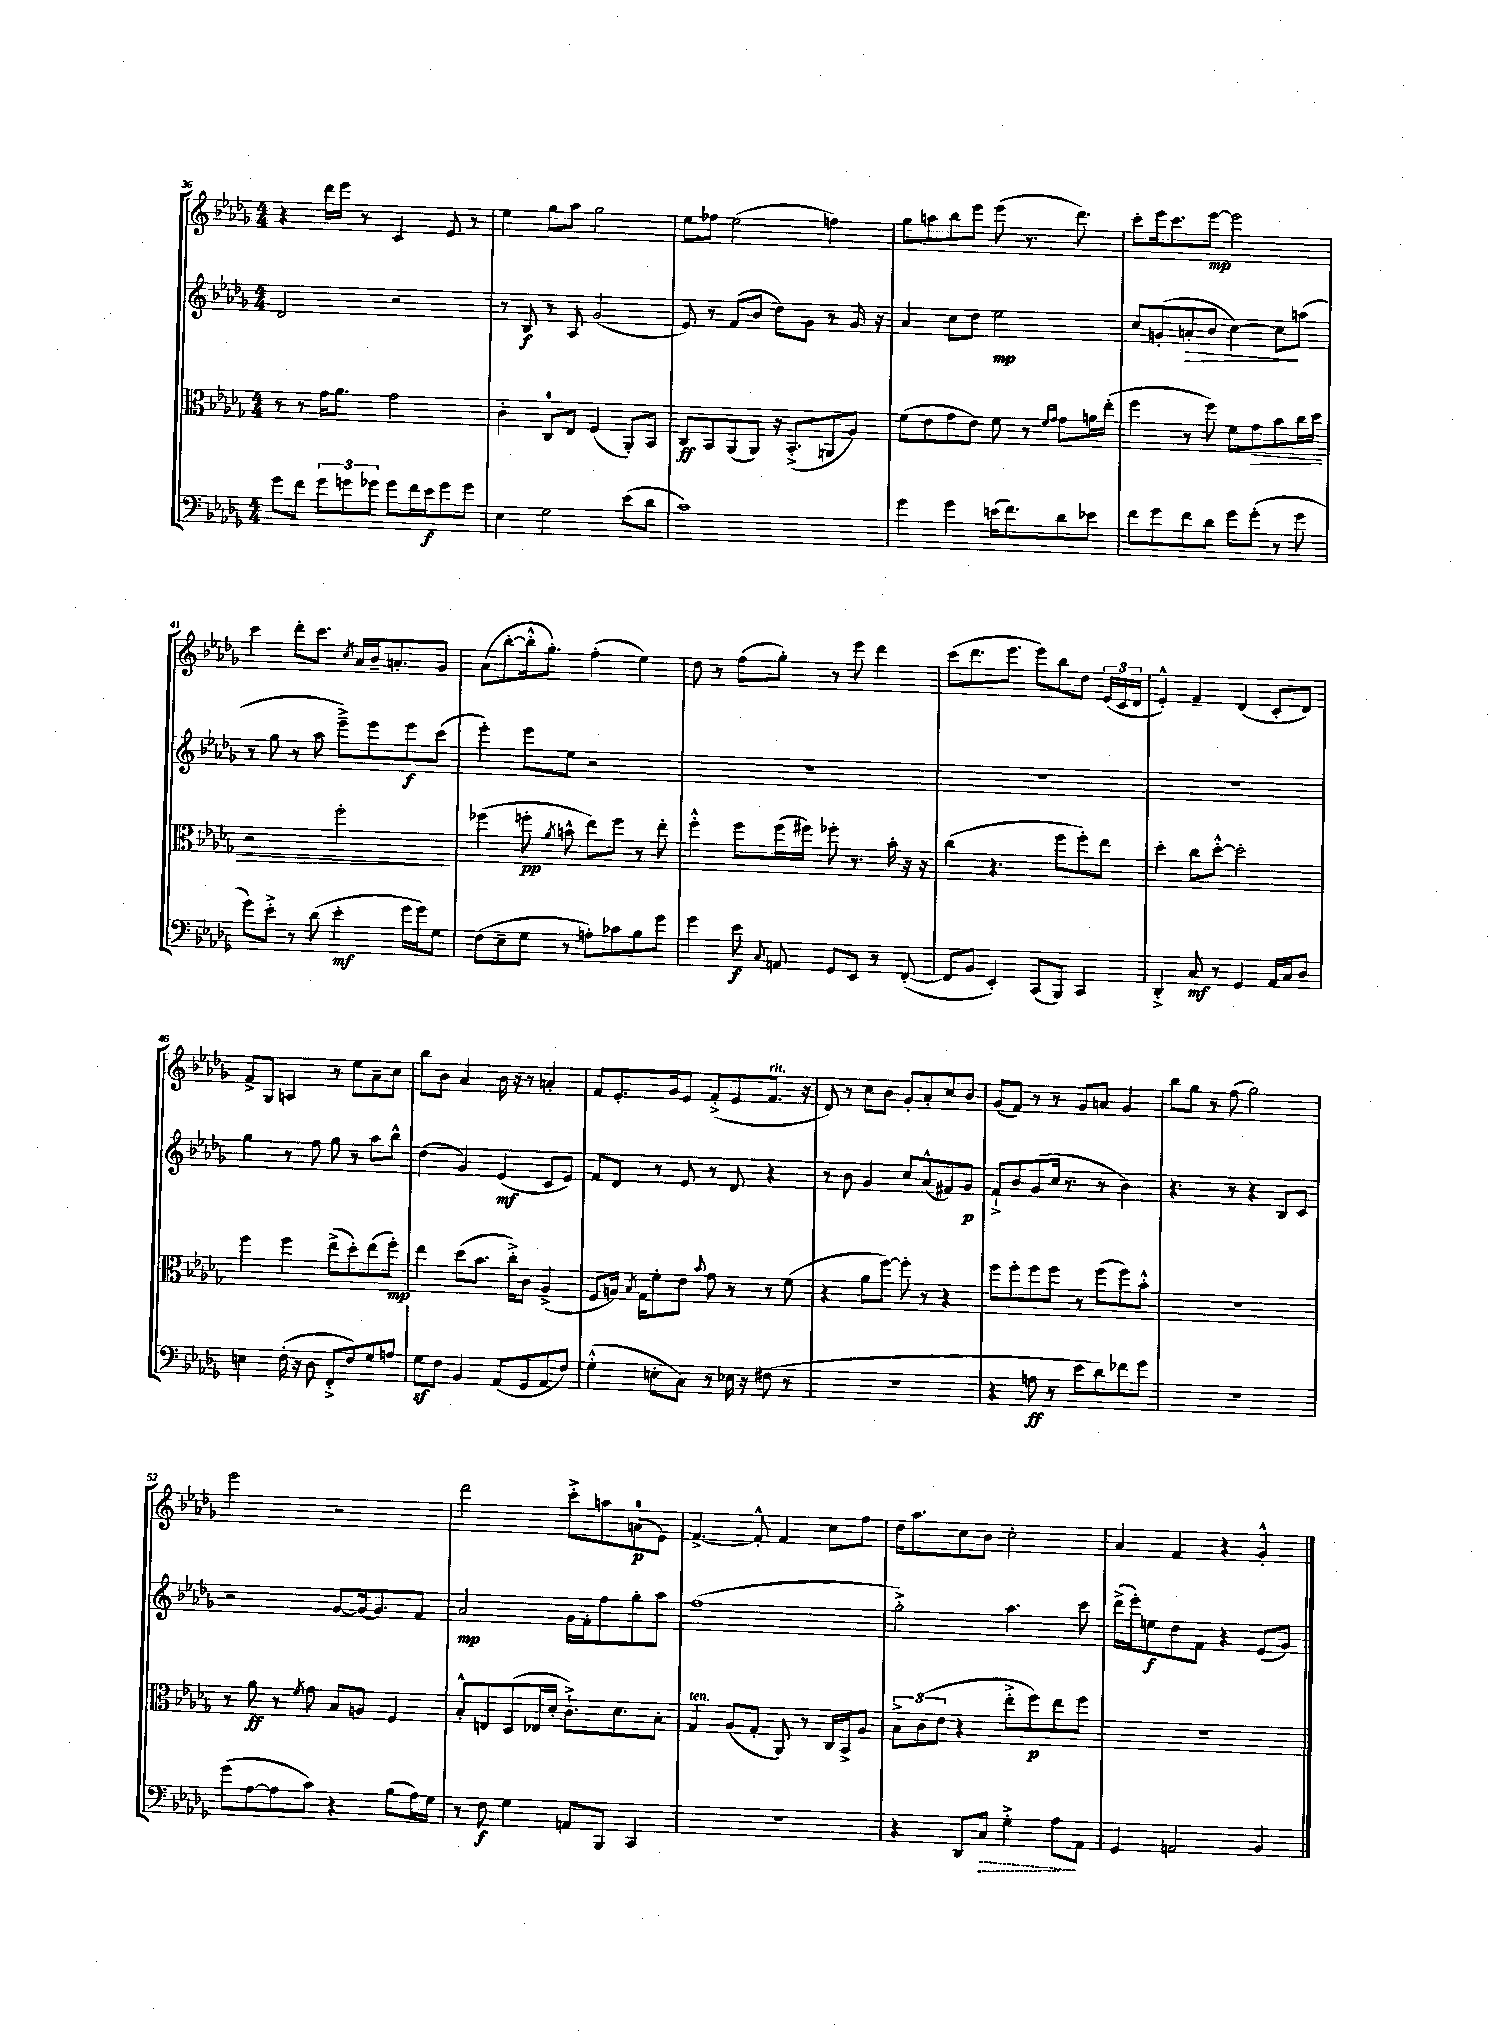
<<
\new StaffGroup <<
\new Staff = "s0" {
    \clef treble \key des \major \numericTimeSignature \time 4/4
    \autoBeamOff r4 des'''16[ ees'''16] r8 c'4 ees'8 r8 |
    ees''4 ges''8[ aes''8] ges''2 |
    ees''8[ fes''8] ees''2( f''4) |
    ges''8[ a''8 bes''8 ees'''8] ees'''8( r8. des'''8.) |
    c'''8[-. ees'''16 c'''8. ees'''8]~\mp ees'''2 |
    c'''4 des'''8[-. c'''8.] \acciaccatura { c''8 } aes'16[ bes'16-- a'8.-. ges'8] |
    aes'8[( bes''8~-. bes''16-.-^ ges''8.]-.) f''4-.( ees''4) |
    des''8 r8 f''8[( ges''8]-.) r8 ees'''8 des'''4 |
    c'''8[( des'''8. ees'''8.] ees'''8[) bes''8 des''8] \tuplet 3/2 { ees'16[( c'16 des'16] } |
    ees'4-.-^) f'4-- des'4( c'8[-. des'8]) |
    f'8[-> ges8] a4 r8 ees''8[ aes'8-- c''8] |
    bes''8[ bes'8] aes'4 bes'16 r16 r8 a'4-. |
    f'8[ ees'8.-. ges'16 ees'8] f'8[-.->( ees'8 f'8.]^\markup { \italic "rit." } r16 |
    des'8) r8 c''8[ bes'8] ges'8[-. aes'8-. c''8 bes'8] |
    ges'8[( f'8]) r8 r8 ges'8[ a'8] ges'4 |
    bes''8[ ges''8] r8 f''8( ges''2) |
    ees'''2 r2 |
    des'''2 c'''8[-.-> a''8 a'8-0\p( ees'8]) |
    f'4.~-> f'8-.-^ f'4 c''8[ f''8] |
    des''16[ aes''8. c''8 bes'8] c''2-. |
    aes'4 f'4 r4 ges'4-.-^ \bar "|." |
}
\new Staff = "s1" {
    \clef treble \key des \major \numericTimeSignature \time 4/4
    \autoBeamOff des'2 r2 |
    r8 bes8\f r8 aes8 ges'2( |
    ees'8) r8 f'8[( bes'8] des''8[) ges'8] r8 ges'16 r16 |
    aes'4 c''8[ des''8] ees''2\mp |
    c''8[ g'8-.( a'8-.\> bes'8] c''4~) c''8[\! a''8]( |
    r8 ges''8 r8 aes''8 ees'''8[--->) ees'''8 ees'''8\f c'''8]( |
    ees'''4-.) ees'''8[ ees''8] r2 |
    R1 |
    R1 |
    R1 |
    ges''4 r8 f''8 ges''8 r8 aes''8[ bes''8]-^ |
    des''4( ges'4) ees'4\mf( c'8[ ees'8]) |
    f'8[ des'8] r8 ees'8 r8 des'8 r4 |
    r8 bes'8 ges'4 c''8[ aes'8-^( fis'8) ges'8]\p |
    f'8[-!-> bes'8 ges'8( c''16] r8. r8 bes'4) |
    r4. r8 r4 bes8[ c'8] |
    r2 ges'8[~ ges'16~ ges'8. f'8] |
    aes'2\mp ges'16[ f'16-. f''8 ges''8-. aes''8] |
    f''1( |
    ges''2-.->) aes''4. c'''8 |
    des'''16[->( ees'''16-.) e''8\f des''8 f'8] r4 ees'8[( ges'8]) \bar "|." |
}
\new Staff = "s2" {
    \clef alto \key des \major \numericTimeSignature \time 4/4
    \autoBeamOff r8 r8 ges'16[ aes'8.] ges'2 |
    c'4-. c8[-0 ees8] f4( aes,8[-.) bes,8] |
    c8[\ff bes,8 aes,8( aes,8]) r16 bes,8.[-.->( a,8 aes8]) |
    f'8[( ees'8 ges'8 ees'8]) f'8 r8 \grace { f'16[ ges'16] } ges'8[ a'16 ees''16]-.( |
    f''4 r8 f''8) f'8[ ges'8\> bes'8 c''16 des''16] |
    r2 f''2-.\! |
    fes''4( f''8-.\pp \acciaccatura { aes'8 } b'8-^ ees''8[) f''8] r8 ees''8-. |
    f''4-.-^ f''8[ f''16( fis''16]) fes''8-. r8. bes'16-. r16 r16 |
    c''4( r4. f''8[ f''8-.) ees''8] |
    des''4-. c''8[ des''8]~-.-^ des''2-. |
    f''4 f''4 ees''8[->( des''8-.) ees''8( f''8]-.\mp) |
    ees''4 des''8[( bes'8.] c''16[-.->) c'8] aes4->( |
    f8[ a16]) \acciaccatura { bes8 } ges16[ f'8-. ees'8] \appoggiatura { bes'8 } ges'8 r8 r8 f'8( |
    r4 aes'8[ f''8]~) f''8-. r8 r4 |
    f''8[ f''8-. f''8 f''8] r8 f''8[( f''8) bes'8]-.-^ |
    R1 |
    r8 aes'8\ff r8 \acciaccatura { f'8 } ges'8 bes8[ a8] f4 |
    bes8[-.-^ e8 des8( ees16 des'16]-. c'8.[-!->) des'8. bes8]-. |
    ges4^\markup { \italic "ten." } aes8[( ges8]-. aes,8) r8 c16[ bes,16-> aes8] |
    \tuplet 3/2 { bes8[-> c'8( ees'8] } r4 ees''8[-.-> f''8\p) ees''8 f''8] |
    R1 \bar "|." |
}
\new Staff = "s3" {
    \clef bass \key des \major \numericTimeSignature \time 4/4
    \autoBeamOff ges'8[ f'8] \tuplet 3/2 { ges'8[ g'8 ges'8] } ges'8[ f'16 ees'16\f ges'8 ges'8] |
    ees4 ges2 ees'8[( des'8] |
    c'1) |
    ges'4 ges'4 e'16[( f'8.) des'8 ees'8] |
    f'8[ ges'8 f'8 des'8] ges'8[ ges'8]-.( r8 ges'8 |
    ges'8[) ees'8]-.-> r8 des'8( ees'4-.\mf ges'16[ ges'16) ges8] |
    f8[( ees8-- ges8] r8 a8[-.) ces'8 bes8 ges'8] |
    ges'4 ees'8\f \appoggiatura { c8 } a,8 ges,8[ ees,8] r8 f,8~-.( |
    f,8[ bes,8] ees,4-.) c,8[( bes,,8]) c,4 |
    des,4-.-> c8\mf r8 ges,4 aes,16[ c16 des8] |
    e4 f16-.( r16 des8 f,8[-.-> f8) ges8 a8] |
    ges8[\sf f8] bes,4 aes,8[( ges,8 aes,8 f8]) |
    ges4-.-^( e8[-. c8]) r8 ees16 r16 fis8( r8 |
    R1 |
    r4 a8\ff r8 ees'8[ des'8) fes'8 ges'8] |
    R1 |
    ges'8[( aes8~ aes8 c'8]) r4 bes8[( aes16) ges16] |
    r8 f8\f ges4 a,8[ bes,,8] c,4 |
    R1 |
    r4 des,8[ \once \override Hairpin.style = #'dashed-line c8]\> ges4-.-> aes8[\! aes,8] |
    ges,4 a,2 bes,4 \bar "|." |
}
>>
>>
\layout { \context { \Score currentBarNumber = #36 } }
